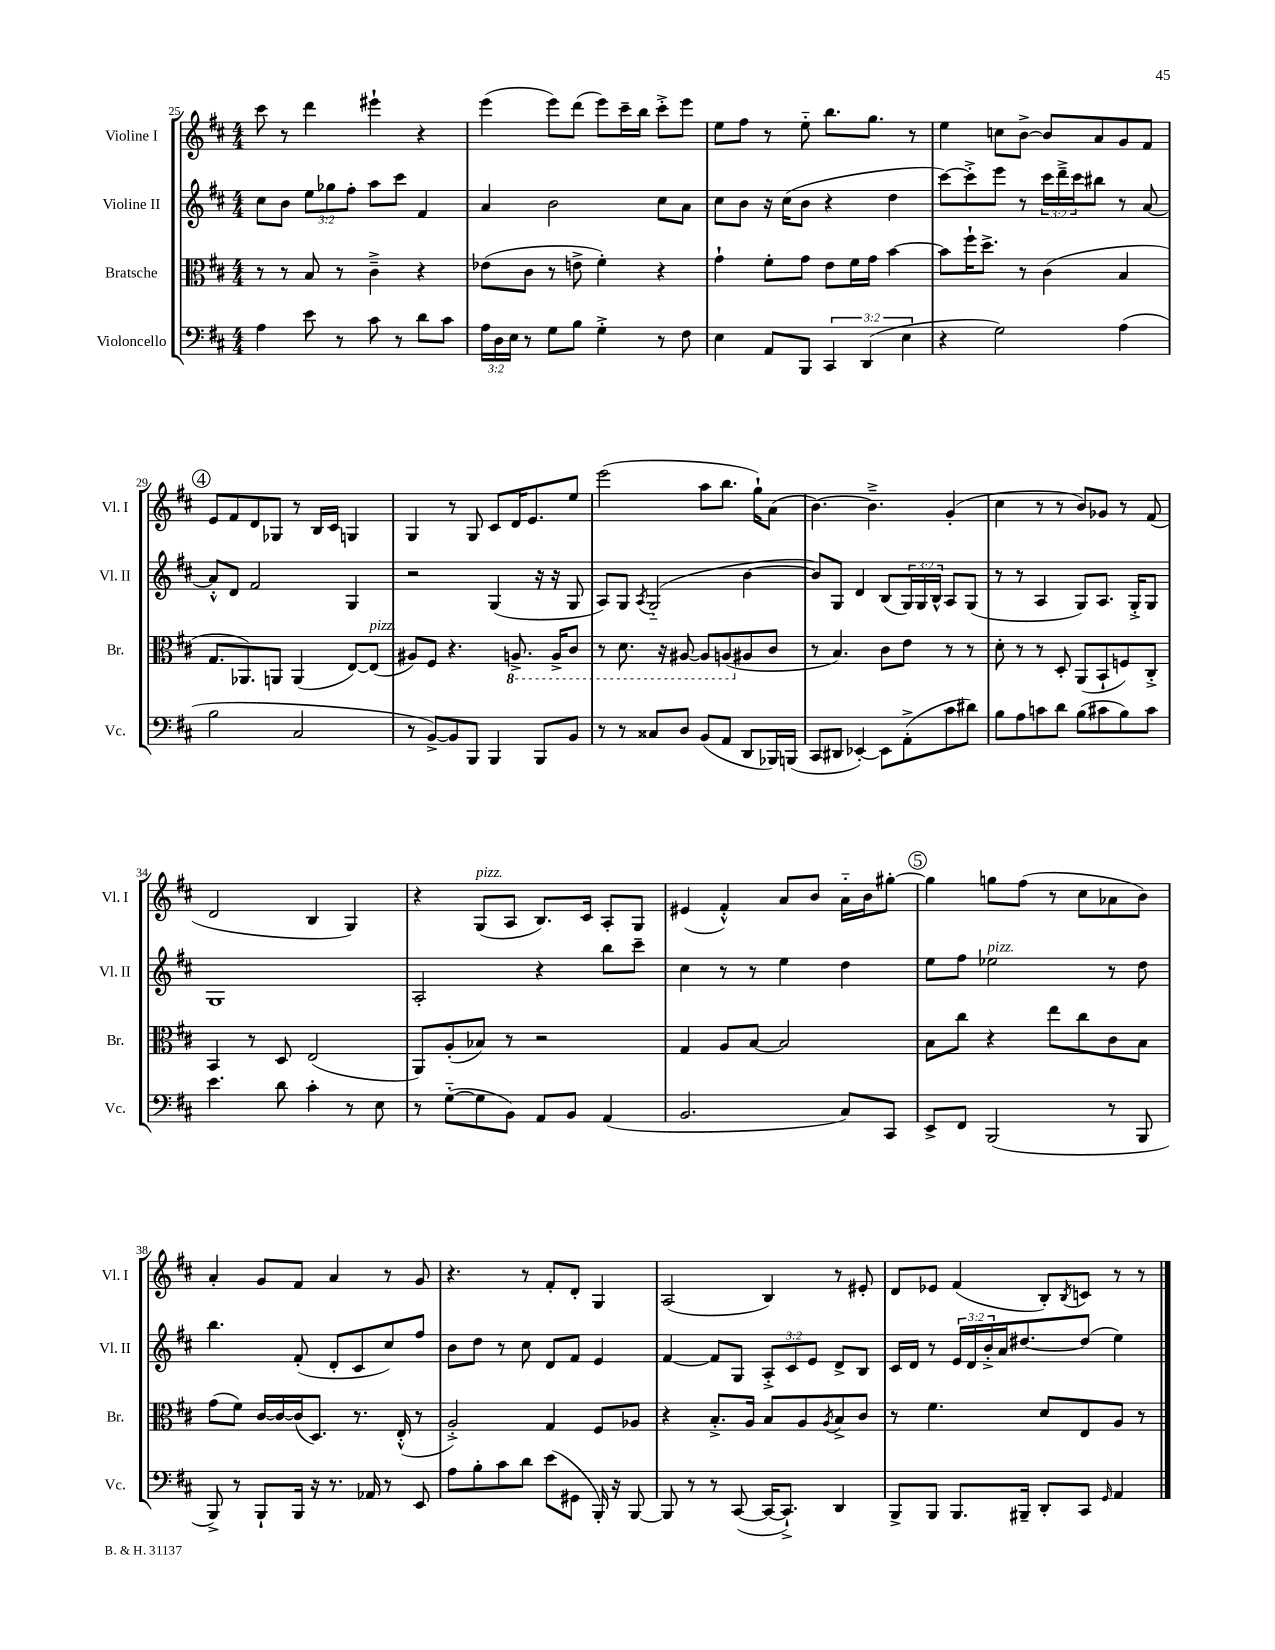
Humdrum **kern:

**kern	**kern	**kern	**kern
*staff4	*staff3	*staff2	*staff1
*clefF4	*clefC3	*clefG2	*clefG2
*k[f#c#]	*k[f#c#]	*k[f#c#]	*k[f#c#]
*M4/4	*M4/4	*M4/4	*M4/4
4A	8r	8cc#	8ccc#
.	8r	8b	8r
8e	8B	12ee	4ddd
.	.	12gg-	.
8r	8r	.	.
.	.	12ff#'	.
8c#	4c#~^	8aa	4eee#`
8r	.	8ccc#	.
8d	4r	4f#	4r
8c#	.	.	.
=	=	=	=
24A	(8e-	4a	(4eee
24D	.	.	.
24E	.	.	.
8r	8c#	.	.
8G	8r	2b	8eee)
8B	8e^	.	(8ddd
4G'^	4f#')	.	8eee)
.	.	.	16ccc#~
.	.	.	16bb
8r	4r	8cc#	8ccc#'^
8F#	.	8a	8eee
=	=	=	=
4E	4g`	8cc#	8ee
.	.	8b	8ff#
8AA	8f#'	16r	8r
.	.	(16cc#	.
8BBB	8g	8b	8ee'~
6CC#	8e	4r	8.bb
.	16f#	.	.
(6DD	.	.	.
.	16g	.	8.gg
.	[4b	4dd	.
6E	.	.	.
.	.	.	8r
=	=	=	=
4r	8b]	[8ccc#)	4ee
.	16ff#`	8ccc#'^]	.
.	8.dd^	.	.
2G)	.	8eee	8cc
.	8r	8r	[8b^
.	(4c#	24ccc#	8b]
.	.	24ddd~^	.
.	.	24ccc#	.
.	.	8bb#	8a
(4A	4B	8r	8g
.	.	[8a	8f#
=	=	=	=
2B	8.G	8a'^^]	8e
.	.	8d	8f#
.	8.AA-)	.	.
.	.	2f#	8d
.	8AA	.	8G-
2C#	(4AA	.	8r
.	.	.	16B
.	.	.	16c#
.	[8E)	4G	4G
.	(8E]	.	.
=	=	=	=
8r	8A#)	2r	4G
[8BB^)	8F#	.	.
8BB]	4.r	.	8r
8BBB	.	.	8G
4BBB	.	(4G	8c#
.	8.AA^	.	16d
.	.	.	8.e
8BBB	.	16r	.
.	16AA^	16r	.
8BB	8C#	8G	8ee
=	=	=	=
8r	8r	8A)	(2eee
8r	8.D	8G	.
.	.	8qA	.
8C##	.	(2G'~	.
.	16r	.	.
8D	[8AA#	.	.
(8BB	8AA#]	.	8aa
8AA	(8AA	.	8.bb
8DD	8A#	[4b	.
.	.	.	16gg`)
16BBB-)	8c#	.	(8a
(16BBB	.	.	.
=	=	=	=
8CC#	8r	8b])	[4.b)
8DD#	4.B)	8G	.
[4EE-')	.	4d	.
.	.	.	4.b~^]
8EE-]	8c#	(8B	.
(8AA'^	8e	24G)	.
.	.	24G	.
.	.	24B^^	.
8c#	8r	8A	(4g'
8d#)	8r	(8G	.
=	=	=	=
8B	8d'	8r	4cc#
8A	8r	8r	.
8c	8r	4A	8r
8d	8D'	.	8r
(8B	(8AA	8G)	8b)
8c#	8BB`	8.A	8g-
8B)	8F)	.	8r
.	.	16G'^	.
8c#	8C#'^	8G	(8f#
=	=	=	=
4.e	4BB	1G	2d
.	8r	.	.
8d	8D	.	.
4c#'	(2E	.	4B
8r	.	.	4G)
8E	.	.	.
=	=	=	=
8r	8AA)	2A'	4r
([8G'~	(8A'	.	.
8G]	8B-)	.	(8G
8BB)	8r	.	8A
8AA	2r	4r	8.B)
8BB	.	.	.
.	.	.	16c#
(4AA	.	8bb	8A'
.	.	8ccc#~	8G
=	=	=	=
2.BB	4G	4cc#	(4e#
.	8A	8r	4f#'^^)
.	[8B	8r	.
.	2B]	4ee	8a
.	.	.	8b
8C#)	.	4dd	16a'~
.	.	.	16b
8CC#	.	.	[8gg#'
=	=	=	=
8EE^	8B	8ee	4gg#]
8FF#	8cc#	8ff#	.
(2BBB	4r	2ee-	8gg
.	.	.	(8ff#
.	8ee	.	8r
.	8cc#	.	8cc#
8r	8c#	8r	8a-
8BBB	8B	8dd	8b)
=	=	=	=
8BBB^)	(8g	4.bb	4a'
8r	8f#)	.	.
8BBB`	[16c#	.	8g
.	16c#_	.	.
16BBB	(16c#]	(8f#'	8f#
16r	8.D)	.	.
8.r	.	8d'	4a
.	8.r	8c#	.
16AA-	.	.	.
8r	.	8cc#)	8r
.	(16E'^^	.	.
8EE	8r	8ff#	8g
=	=	=	=
8A	2A'^)	8b	4.r
8B'	.	8dd	.
8c#	.	8r	.
8d	.	8cc#	8r
(8e	4G	8d	8f#'
8GG#	.	8f#	8d'
16BBB')	8F#	4e	4G
16r	.	.	.
[8BBB	8A-	.	.
=	=	=	=
8BBB]	4r	[4f#	(2A
8r	.	.	.
8r	8.B'^	8f#]	.
([8CC#	.	8G	.
.	16A	.	.
16CC#_	8B	12A'^	4B)
8.CC#`^])	.	.	.
.	.	12c#	.
.	8A	.	.
.	.	12e	.
.	8qA	.	.
4DD	8B^	8d^	8r
.	8c#	8B	8e#'
=	=	=	=
8BBB^	8r	16c#	8d
.	.	16d	.
8BBB	4.f#	8r	8e-
8.BBB	.	24e	(4f#
.	.	24d	.
.	.	24b'^	.
.	.	16a	.
16BBB#~	.	[8.dd#	.
8DD'	8d	.	8B')
.	.	.	8qB
8CC#	8E	(8dd#]	8c
16qqGG	.	.	.
4AA	8A	4ee)	8r
.	8r	.	8r
==	==	==	==
*-	*-	*-	*-
